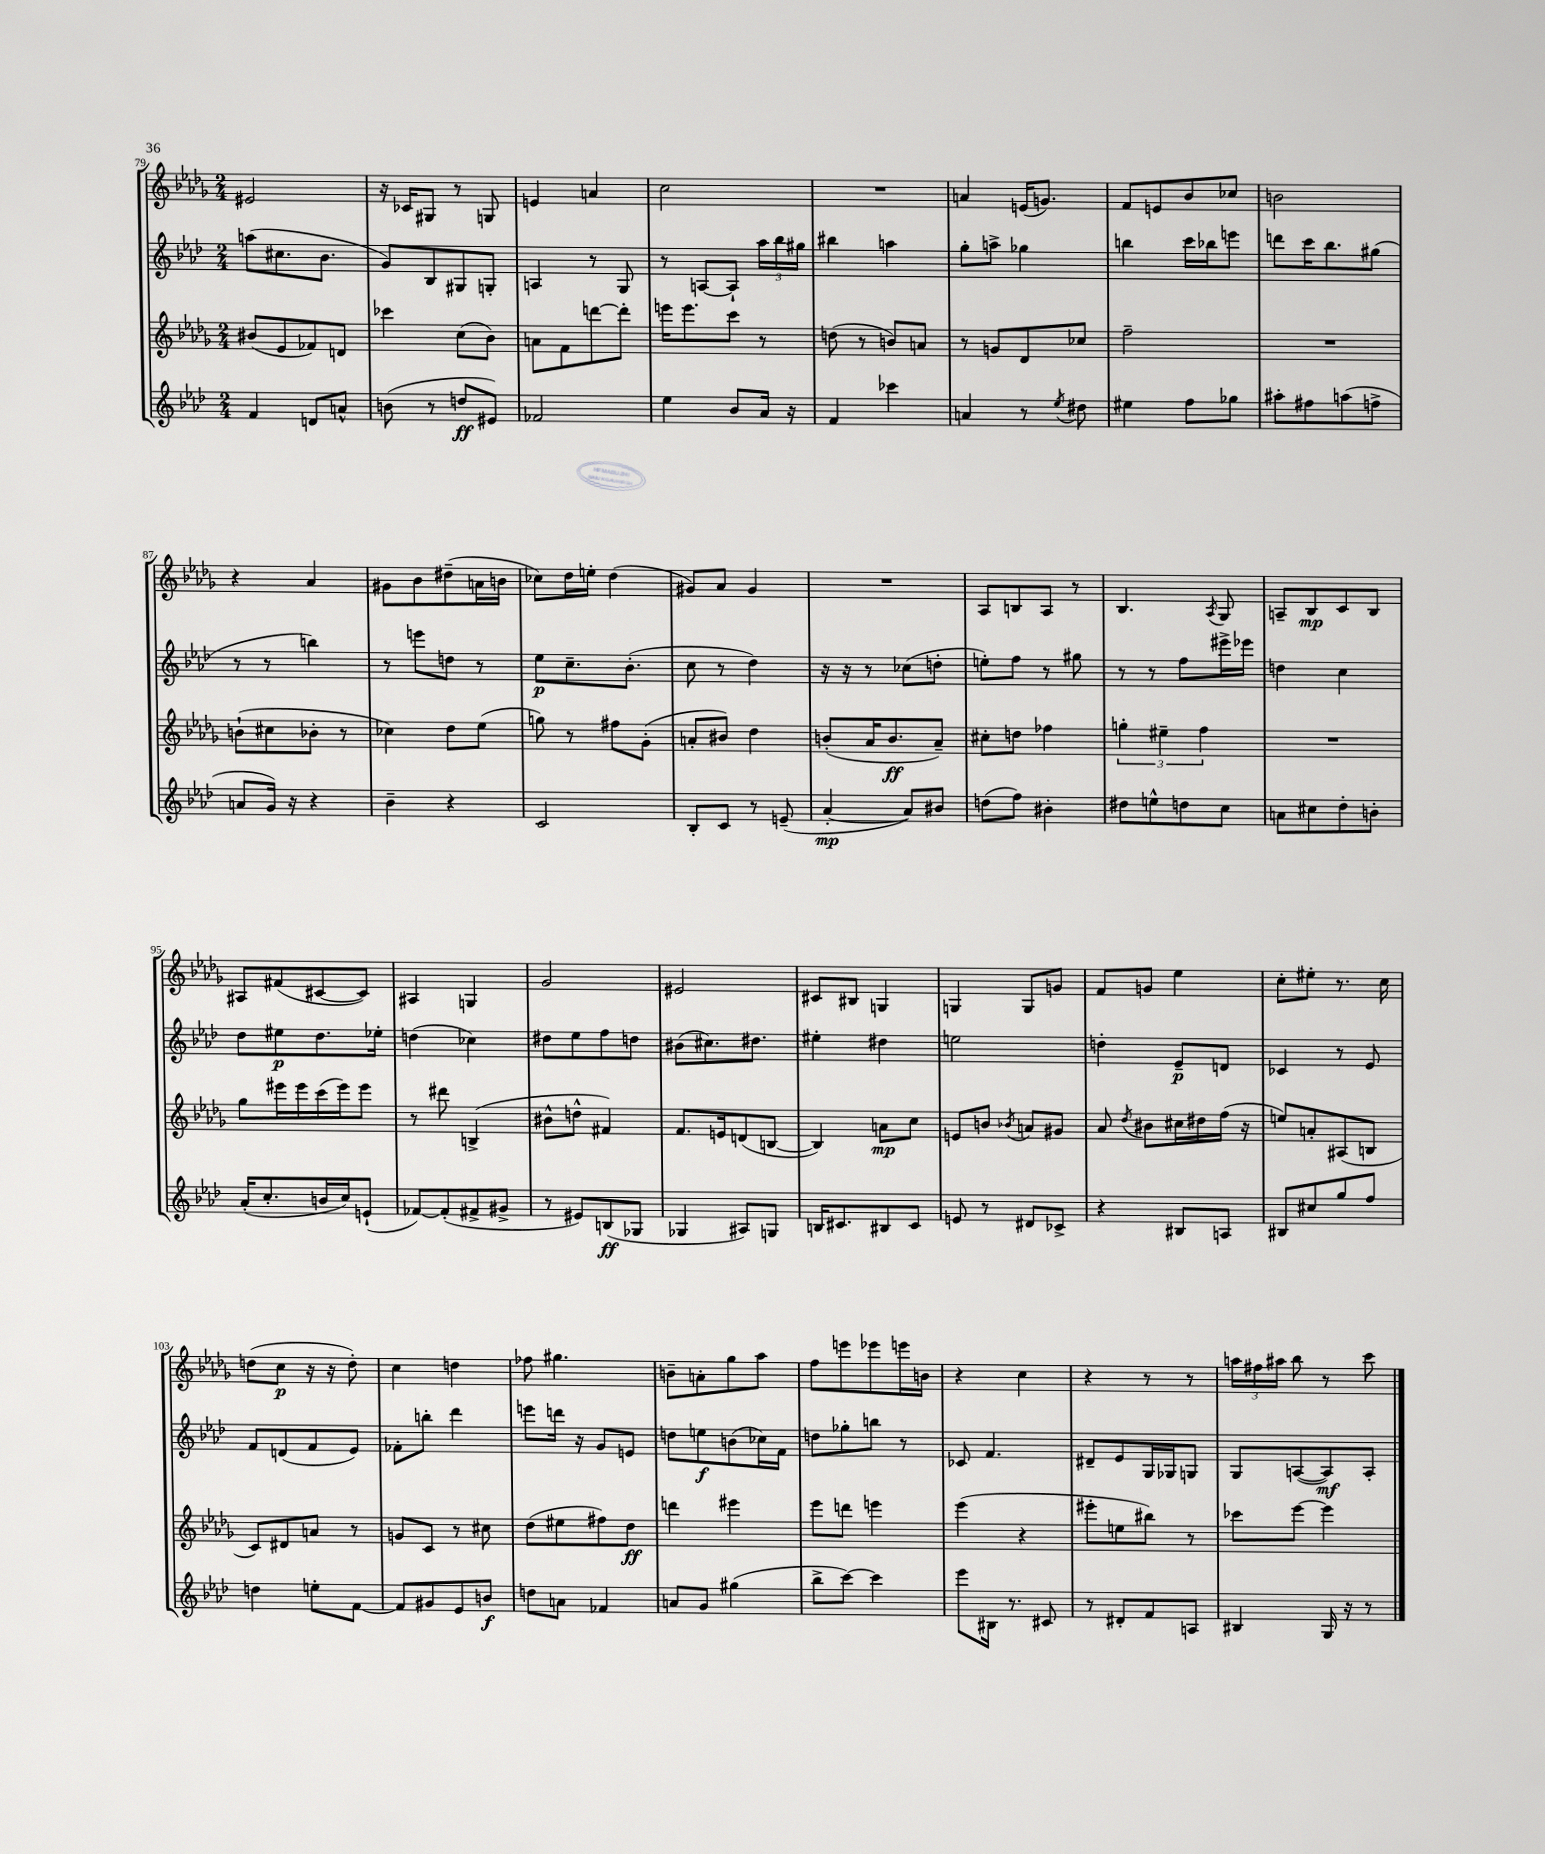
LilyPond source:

<<
\new StaffGroup <<
\new Staff = "s0" {
    \clef treble \key des \major \numericTimeSignature \time 2/4
    \autoBeamOff eis'2 |
    r16 ces'16[ gis8] r8 g8 |
    e'4 a'4 |
    c''2 |
    R2 |
    a'4 e'16[( g'8.]) |
    f'8[ e'8 bes'8 ces''8] |
    b'2 |
    r4 aes'4 |
    gis'8[ bes'8 dis''8--( a'16 b'16] |
    ces''8[) des''16 e''16]-. des''4( |
    gis'8[) aes'8] gis'4 |
    R2 |
    aes8[ b8 aes8] r8 |
    bes4. \acciaccatura { aes8 } ges8 |
    a8[-- bes8\mp c'8 bes8] |
    ais8[ fis'8( cis'8~ cis'8]) |
    ais4 g4 |
    ges'2 |
    eis'2 |
    cis'8[ bis8] g4 |
    g4 g8[ g'8] |
    f'8[ g'8] ees''4 |
    c''8[-. eis''8]-. r8. c''16 |
    d''8[( c''8]\p r16 r16 d''8-.) |
    c''4 d''4 |
    fes''8 gis''4. |
    b'8[-- a'8-. ges''8 aes''8] |
    f''8[ e'''8 ees'''8 e'''16 b'16] |
    r4 c''4 |
    r4 r8 r8 |
    \tuplet 3/2 { a''16[ fis''16 ais''16] } bes''8 r8 c'''8 \bar "|." |
}
\new Staff = "s1" {
    \clef treble \key aes \major \numericTimeSignature \time 2/4
    \autoBeamOff a''8[( cis''8. bes'8.] |
    g'8[) bes8 gis8 g8]-. |
    a4 r8 g8 |
    r8 a8[~ a8]-! \tuplet 3/2 { aes''16[ bes''16 gis''16] } |
    bis''4 a''4 |
    g''8[-. a''8]-> ges''4 |
    b''4 c'''16[ bes''16 e'''8] |
    d'''8[ c'''16 bes''8. gis''8]( |
    r8 r8 b''4) |
    r8 e'''8[ d''8] r8 |
    ees''8[\p c''8.-- bes'8.]-.( |
    c''8 r8 des''4) |
    r16 r16 r8 ces''8[( d''8]-. |
    e''8[-.) f''8] r8 gis''8 |
    r8 r8 f''8[ eis'''16-> ees'''16] |
    d''4 c''4 |
    des''8[ eis''8\p des''8. ees''16]-. |
    d''4( ces''4) |
    dis''8[ ees''8 f''8 d''8] |
    bis'8[( cis''8.) dis''8.] |
    eis''4-. dis''4 |
    e''2 |
    d''4-. ees'8[--\p d'8] |
    ces'4 r8 ees'8 |
    f'8[ d'8( f'8 ees'8]) |
    fes'8[-. b''8]-. des'''4 |
    e'''8[ d'''16] r16 g'8[ e'8] |
    d''8[ e''8\f b'8( ces''16) f'16] |
    d''8[ ges''8-. b''8] r8 |
    ces'8 f'4. |
    dis'8[-- ees'8 g16 ges16 g8] |
    g8[ a8~( a8\mf) a8]-. \bar "|." |
}
\new Staff = "s2" {
    \clef treble \key des \major \numericTimeSignature \time 2/4
    \autoBeamOff bis'8[( ees'8 fes'8) d'8] |
    ces'''4 c''8[( bes'8]) |
    a'8[ f'8 d'''8~ d'''8]-. |
    e'''16[ e'''8. c'''8] r8 |
    d''8( r8 b'8[) a'8] |
    r8 g'8[ des'8 ces''8] |
    f''2-- |
    R2 |
    b'8[-!( cis''8 bes'8]-. r8 |
    ces''4) des''8[ ees''8]( |
    g''8) r8 fis''8[ ges'8]-.( |
    a'8[-. bis'8]) des''4 |
    b'8[-.( aes'16 b'8.\ff aes'8]--) |
    cis''8[-. d''8] fes''4 |
    \tuplet 3/2 { g''4-. eis''4-- f''4 } |
    R2 |
    ges''8[ eis'''16 eis'''16 c'''16( eis'''16) eis'''8] |
    r8 dis'''8 b4->( |
    bis'8[-^ d''8]-^ fis'4) |
    f'8.[ e'16 d'8( b8]~ |
    b4) a'8[\mp c''8] |
    e'8[ b'8] \acciaccatura { bes'8 } a'8[ gis'8] |
    aes'8 \acciaccatura { des''8 } bis'8[ cis''16 dis''16 f''16]( r16 |
    e''8[) a'8-. ais8( b8] |
    c'8[) dis'8 a'8] r8 |
    g'8[ c'8] r8 cis''8 |
    des''8[( eis''8 fis''8) des''8]\ff |
    d'''4 eis'''4 |
    ees'''8[ d'''8] e'''4 |
    ees'''4( r4 |
    eis'''8[-. e''8 bis''8]) r8 |
    ces'''8[ ees'''8]~ ees'''4 \bar "|." |
}
\new Staff = "s3" {
    \clef treble \key aes \major \numericTimeSignature \time 2/4
    \autoBeamOff f'4 d'8[ a'8]-^ |
    b'8( r8 d''8[\ff eis'8]) |
    fes'2 |
    ees''4 bes'8[ aes'16] r16 |
    f'4 ces'''4 |
    a'4 r8 \acciaccatura { ees''8 } dis''8 |
    eis''4 f''8[ ges''8] |
    ais''8[-. fis''8 a''8( f''8]-> |
    a'8[ g'16]) r16 r4 |
    bes'4-- r4 |
    c'2 |
    bes8[-. c'8] r8 e'8--( |
    aes'4~-.\mp aes'8[) bis'8] |
    d''8[( f''8]) bis'4-. |
    dis''8[ e''8-^ d''8 c''8] |
    a'8[ cis''8 des''8-. b'8]-. |
    aes'16[-.( c''8.-. b'16 c''16) e'8]-!( |
    fes'8[~) fes'8-.( fis'8-> gis'8]-> |
    r8 eis'8[) b8\ff( ges8] |
    ges4 ais8[) g8] |
    b16[ cis'8. bis8 cis'8] |
    e'8 r8 dis'8[ ces'8]-> |
    r4 bis8[ a8] |
    bis8[ cis''8 g''8 f''8] |
    d''4 e''8[-. f'8]~ |
    f'8[ gis'8 ees'8 b'8]\f |
    d''8[ a'8] fes'4 |
    a'8[ g'8] gis''4( |
    bes''8[-> c'''8]~) c'''4 |
    ees'''8[ bis16] r8. cis'8 |
    r8 dis'8[-. f'8 a8] |
    bis4 g16 r16 r8 \bar "|." |
}
>>
>>
\layout { \context { \Score currentBarNumber = #79 } }
